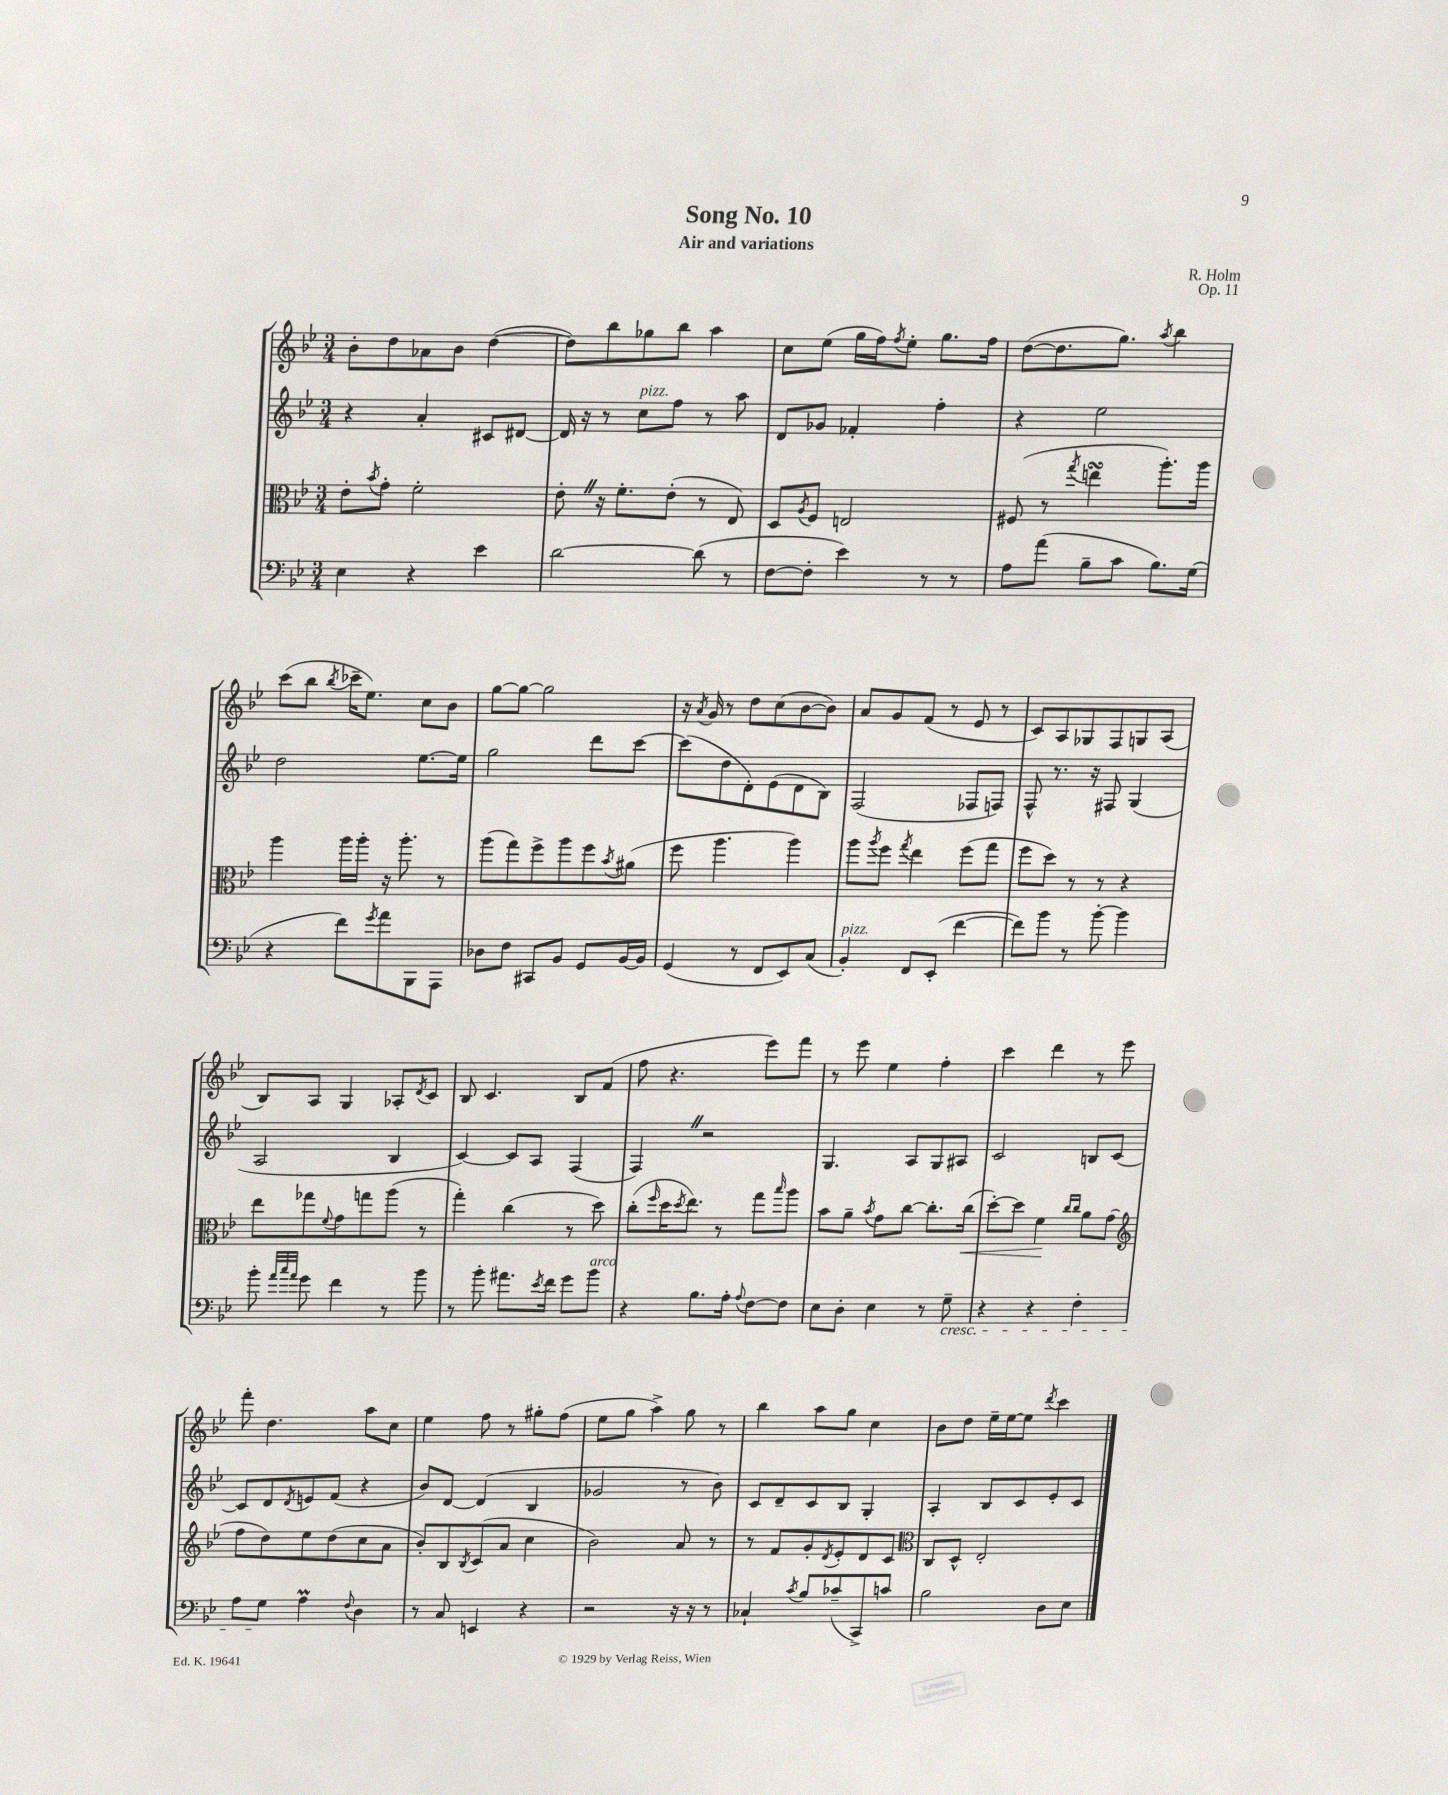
\header { title = "Song No. 10" composer = "R. Holm" subtitle = "Air and variations" opus = "Op. 11" }
<<
\new StaffGroup <<
\new Staff = "s0" {
    \clef treble \key bes \major \numericTimeSignature \time 3/4
    bes'8-. d''8 aes'8 bes'8 d''4~( |
    d''8) bes''8 ges''8 bes''8 a''4 |
    c''8 ees''8( g''16 f''16) \acciaccatura { f''8 } ees''8-. g''8. f''16 |
    d''8~( d''8. g''8.) \acciaccatura { a''8 } bes''4 |
    c'''8( bes''8 \acciaccatura { bes''8 } ces'''16-- ees''8.) c''8 bes'8 |
    g''8~ g''8~ g''2 |
    r16 \acciaccatura { a'8 } g'16 r8 d''8 c''8( bes'8~ bes'8) |
    a'8 g'8 f'8( r8 ees'8 r8 |
    c'8) a8 ges8 f8 g8 a8( |
    bes8) a8 g4 aes8-. \acciaccatura { d'8 } c'8 |
    bes8 c'4. bes8 f'8( |
    f''8 r4. ees'''8) f'''8 |
    r8 ees'''8 ees''4 f''4-. |
    c'''4 d'''4 r8 ees'''8 |
    f'''8-. d''4. a''8 c''8 |
    ees''4 f''8 r8 gis''8-. f''8( |
    ees''8 g''8 a''4->) g''8 r8 |
    bes''4 a''8 g''8 c''4 |
    bes'8 d''8 ees''16-- ees''16~ ees''8 \acciaccatura { d'''8 } c'''4 \bar "|." |
}
\new Staff = "s1" {
    \clef treble \key bes \major \numericTimeSignature \time 3/4
    r4 a'4-. cis'8 dis'8~ |
    dis'16 r16 r8 c''8^\markup { \italic "pizz." } f''8 r8 a''8 |
    d'8 ges'8 fes'4-. f''4-. |
    r4 ees''2 |
    d''2 ees''8.~ ees''16 |
    g''2 d'''8 c'''8~ |
    c'''8( d''8 d'8-.) ees'8( d'8 bes8) |
    f2( fes8 f8) |
    f8-^ r8. r16 fis8 g4( |
    a2 bes4 |
    c'4~) c'8 a8 f4( |
    f4) \once \override BreathingSign.text = \markup { \musicglyph "scripts.caesura.straight" } \breathe r2 |
    g4. a8 g8 ais8 |
    c'2 b8 c'8~ |
    c'8 d'8 \acciaccatura { d'8 } e'8 f'8( r4 |
    bes'8) d'8~ d'4( bes4 |
    ges'2 r8 bes'8) |
    c'8 d'8-- c'8 bes8 g4-. |
    a4-. bes8 c'8 ees'8-. c'8 \bar "|." |
}
\new Staff = "s2" {
    \clef alto \key bes \major \numericTimeSignature \time 3/4
    ees'8-. \acciaccatura { bes'8 } g'8-. f'2-. |
    ees'8-. \once \override BreathingSign.text = \markup { \musicglyph "scripts.caesura.straight" } \breathe r16 f'8.-. ees'8-.( r8 ees8) |
    d8 \acciaccatura { a8 } f8 e2 |
    fis8( r8 \acciaccatura { g''8 } e''4\turn a''8.-.) a''16 |
    a''4 a''16 a''16-. r16 a''8.-. r8 |
    a''8( g''8) f''8-> a''8 f''8 \acciaccatura { bes'8 } ais'8( |
    f''8 a''4. a''4) |
    a''8 \acciaccatura { a''8 } f''8 \acciaccatura { g''8 } ees''4 f''8( g''8 |
    f''8 d''8) r8 r8 r4 |
    ees''8 ges''8 \appoggiatura { f'8 } g'8 g''8 a''8( r8 |
    g''4-.) c''4( r8 d''8) |
    c''8-.( \grace { f''16 } d''16 \acciaccatura { d''8 } ees''8.) r8 g''8 \grace { bes''16 } a''8 |
    bes'8 a'8-- \acciaccatura { bes'8 } g'8 c''8~ c''8.-. c''16\<( |
    d''8~-.) d''8 f'4\! \grace { c''16 c''16 } a'8 g'8( |
    \clef treble f''8 d''8) ees''8 d''8( c''8 a'8 |
    bes'8-.) bes8 \acciaccatura { bes8 } c'8( a'8 c''4 |
    bes'2) a'8 r8 |
    r8 f'8 g'8-. \acciaccatura { d'8 } ees'8-. d'8 c'8 |
    \clef alto c8 d8-^ ees2-. \bar "|." |
}
\new Staff = "s3" {
    \clef bass \key bes \major \numericTimeSignature \time 3/4
    ees4 r4 ees'4 |
    d'2~ d'8( r8 |
    f8~ f8-. ees'4) r8 r8 |
    a8 a'8( bes8-- c'8 bes8.) g16( |
    r4 f'8) \acciaccatura { g'8 } a'8 bes,,8 a,,8 |
    des8 f8 cis,8 bes,8 g,8 bes,16~ bes,16 |
    g,4( r8 f,8 ees,8) c8( |
    bes,4-.^\markup { \italic "pizz." }) f,8 ees,8-.( f'4~ |
    f'8) bes'8 r8 bes'8~-. bes'4 |
    bes'8-. \grace { a'32 c''32 a'32 } g'8 f'4 r8 bes'8 |
    r8 bes'8-. ais'8. \acciaccatura { ees'8 } f'16 g'8 bes'8^\markup { \italic "arco" } |
    r4 bes8. a16-. \appoggiatura { a8 } f8~ f8 |
    ees8 d8-. ees4 r8 g8--\cresc |
    r4 r4 f4-. |
    a8 g8\! a4\prall \appoggiatura { f8 } d4 |
    r8 c8 e,4 r4 |
    r2 r16 r16 r8 |
    ces4-! \acciaccatura { c'8 } bes8 ces'8--( c,8->) c'8 |
    bes2 d8 ees8 \bar "|." |
}
>>
>>
\layout { \context { \Score \remove "Bar_number_engraver" } }
